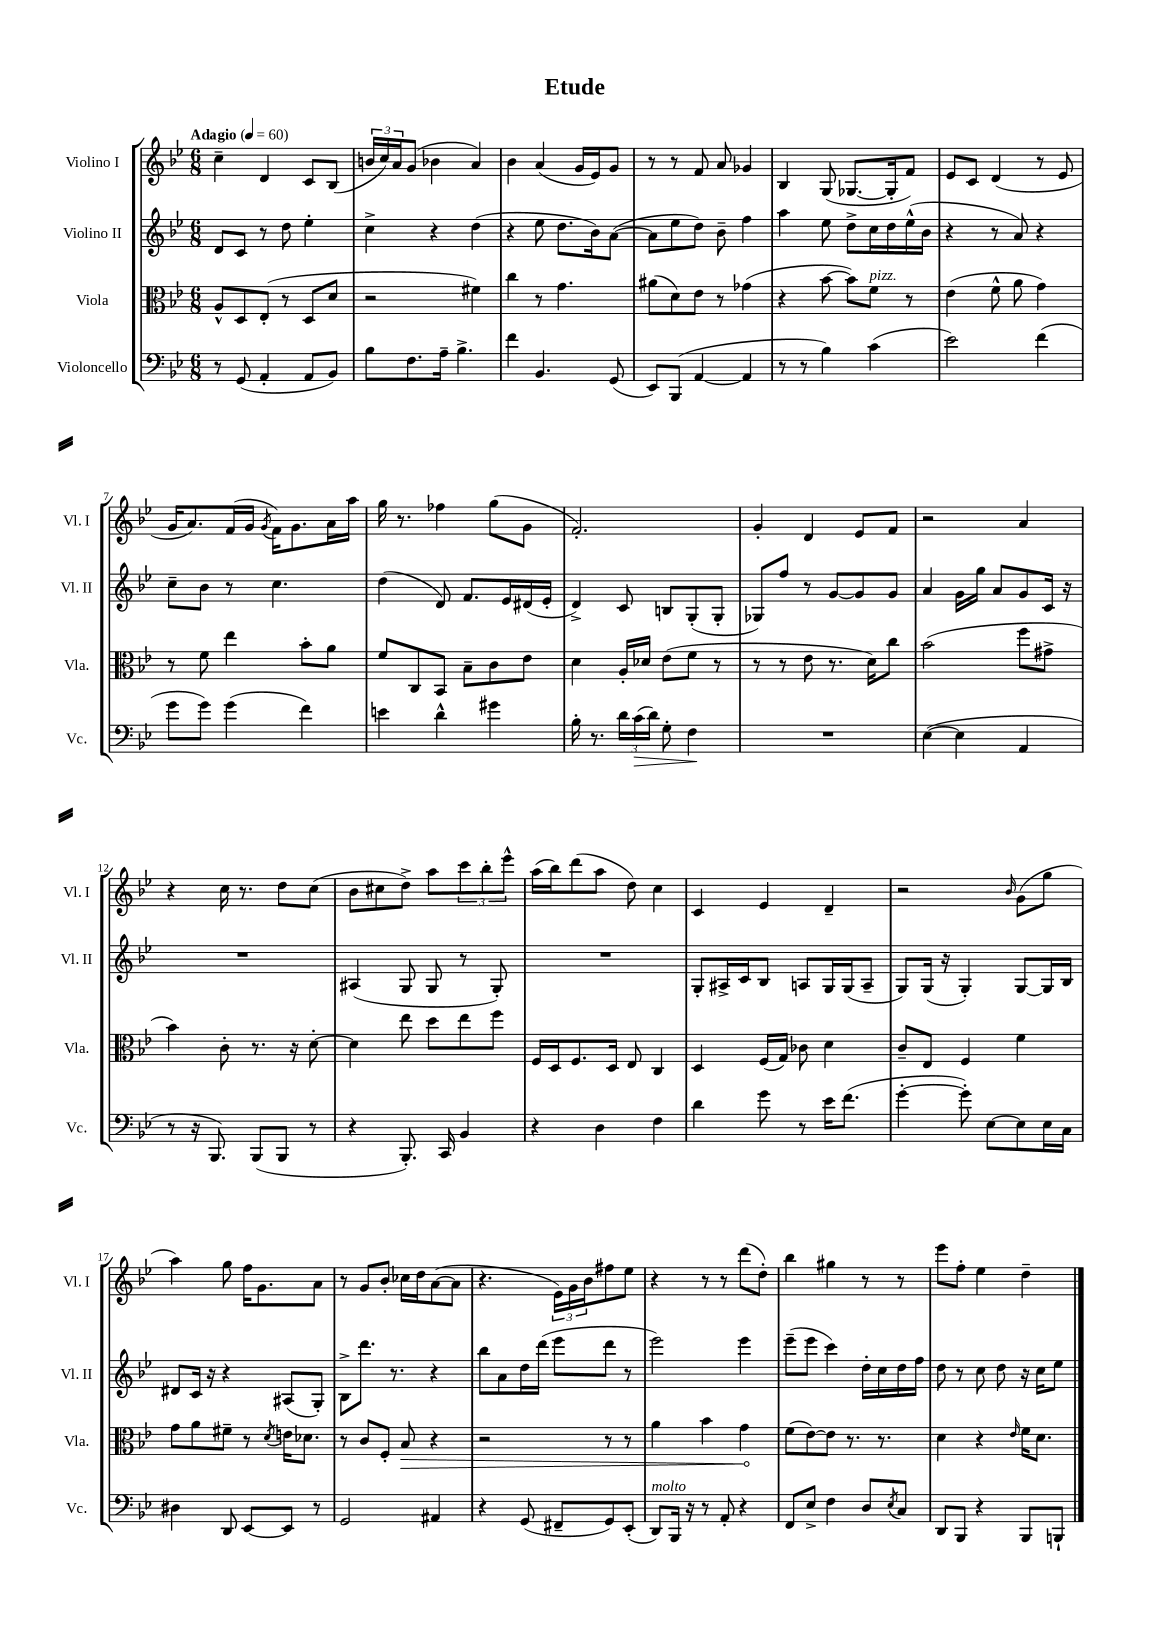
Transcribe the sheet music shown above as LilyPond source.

\header { title = "Etude" }
<<
\new StaffGroup <<
\new Staff = "s0" \with { instrumentName = "Violino I" shortInstrumentName = "Vl. I" } {
    \clef treble \key bes \major \numericTimeSignature \time 6/8 \tempo "Adagio" 4 = 60
    c''4-- d'4 c'8 bes8( |
    \tuplet 3/2 { b'16 c''16) a'16 } g'8( bes'4 a'4) |
    bes'4 a'4( g'16 ees'16) g'8 |
    r8 r8 f'8 a'8 ges'4 |
    bes4 g8( ges8.~ ges16-. f'8) |
    ees'8 c'8 d'4( r8 ees'8 |
    g'16 a'8.) f'16( g'16 \acciaccatura { g'8 } f'16) g'8. a'16 a''16 |
    g''16 r8. fes''4 g''8( g'8 |
    f'2.-.) |
    g'4-. d'4 ees'8 f'8 |
    r2 a'4 |
    r4 c''16 r8. d''8 c''8( |
    bes'8 cis''8 d''8->) a''8 \tuplet 3/2 { c'''8 bes''8-. ees'''8-^ } |
    a''16( bes''16) d'''8( a''8 d''8) c''4 |
    c'4 ees'4 d'4-- |
    r2 \grace { bes'16 } g'8( g''8 |
    a''4) g''8 f''16 g'8. a'8 |
    r8 g'8 bes'8-. ces''16 d''16 a'8~( a'8 |
    r4. \tuplet 3/2 { ees'16) g'16 bes'16 } fis''8 ees''8 |
    r4 r8 r8 d'''8( d''8-.) |
    bes''4 gis''4 r8 r8 |
    ees'''8 f''8-. ees''4 d''4-- \bar "|." |
}
\new Staff = "s1" \with { instrumentName = "Violino II" shortInstrumentName = "Vl. II" } {
    \clef treble \key bes \major \numericTimeSignature \time 6/8
    d'8 c'8 r8 d''8 ees''4-. |
    c''4-> r4 d''4( |
    r4 ees''8 d''8. bes'16) a'8~( |
    a'8 ees''8 d''8) bes'8-- f''4 |
    a''4 ees''8 d''8-> c''16 d''16 ees''16-^( bes'16 |
    r4 r8 a'8) r4 |
    c''8-- bes'8 r8 c''4. |
    d''4( d'8) f'8. ees'16 dis'16( ees'16-. |
    d'4->) c'8 b8 g8-.( g8-. |
    ges8) f''8 r8 g'8~ g'8 g'8 |
    a'4 g'16 g''16 a'8 g'8 c'16 r16 |
    R2. |
    ais4( g8 g8 r8 g8-.) |
    R2. |
    g8-. ais16-> c'16 bes8 a8 g16 g16( a8-- |
    g8) g16( r16 g4-.) g8~ g16 bes16 |
    dis'8 c'16 r16 r4 ais8( g8-.) |
    bes8-> d'''8. r8. r4 |
    bes''8 a'8 d''16 d'''16( ees'''8 d'''8 r8 |
    ees'''2) ees'''4 |
    ees'''8--( ees'''8 c'''4) d''16-. c''16 d''16 f''16 |
    d''8 r8 c''8 d''8 r16 c''16 ees''8 \bar "|." |
}
\new Staff = "s2" \with { instrumentName = "Viola" shortInstrumentName = "Vla." } {
    \clef alto \key bes \major \numericTimeSignature \time 6/8
    a8-^ d8 ees8-.( r8 d8 d'8 |
    r2 fis'4) |
    c''4 r8 g'4. |
    ais'8( d'8) ees'8 r8 ges'4( |
    r4 bes'8~ bes'8) f'8^\markup { \italic "pizz." } r8 |
    ees'4( f'8-^ a'8 g'4) |
    r8 f'8 ees''4 bes'8-. a'8 |
    f'8 c8 bes,8 bes8-- c'8 ees'8 |
    d'4 a16-. des'16 ees'8( f'8 r8 |
    r8 r8 ees'8 r8. d'16) c''8 |
    bes'2( f''8 gis'8-> |
    bes'4) c'8-. r8. r16 d'8~-. |
    d'4 ees''8 d''8 ees''8 f''8 |
    f16 d16 f8. d16 ees8 c4 |
    d4 f16( g16) ces'8 d'4 |
    c'8-- ees8 f4 f'4 |
    g'8 a'8 fis'8-- r8 \acciaccatura { d'8 } e'16 des'8. |
    r8 c'8 f8-. \once \override Hairpin.circled-tip = ##t bes8\> r4 |
    r2 r8 r8 |
    a'4 bes'4 g'4\! |
    f'8( ees'8~) ees'8 r8. r8. |
    d'4 r4 \grace { ees'16 } f'16 d'8. \bar "|." |
}
\new Staff = "s3" \with { instrumentName = "Violoncello" shortInstrumentName = "Vc." } {
    \clef bass \key bes \major \numericTimeSignature \time 6/8
    r8 g,8( a,4-. a,8 bes,8) |
    bes8 f8. a16-- bes4.-> |
    f'4 bes,4. g,8( |
    ees,8) bes,,8( a,4~ a,4 |
    r8 r8 bes4) c'4( |
    ees'2) f'4( |
    g'8 g'8) g'4( f'4) |
    e'4 d'4-^ gis'4 |
    bes16-. r8. \tuplet 3/2 { d'16 c'16\>( d'16) } g8-. f4\! |
    R2. |
    ees4~( ees4 a,4 |
    r8 r16 bes,,8.) bes,,8( bes,,8 r8 |
    r4 bes,,8.-.) c,16 bes,4 |
    r4 d4 f4 |
    d'4 g'8 r8 ees'16 f'8.( |
    g'4~-. g'8-.) ees8~ ees8 ees16 c16 |
    dis4 d,8 ees,8~ ees,8 r8 |
    g,2 ais,4 |
    r4 g,8( fis,8-- g,8) ees,8-.( |
    d,8^\markup { \italic "molto" }) bes,,16 r16 r8 a,8-. r4 |
    f,8 ees8-> f4 d8 \acciaccatura { ees8 } c8 |
    d,8 bes,,8 r4 bes,,8 b,,8-! \bar "|." |
}
>>
>>
